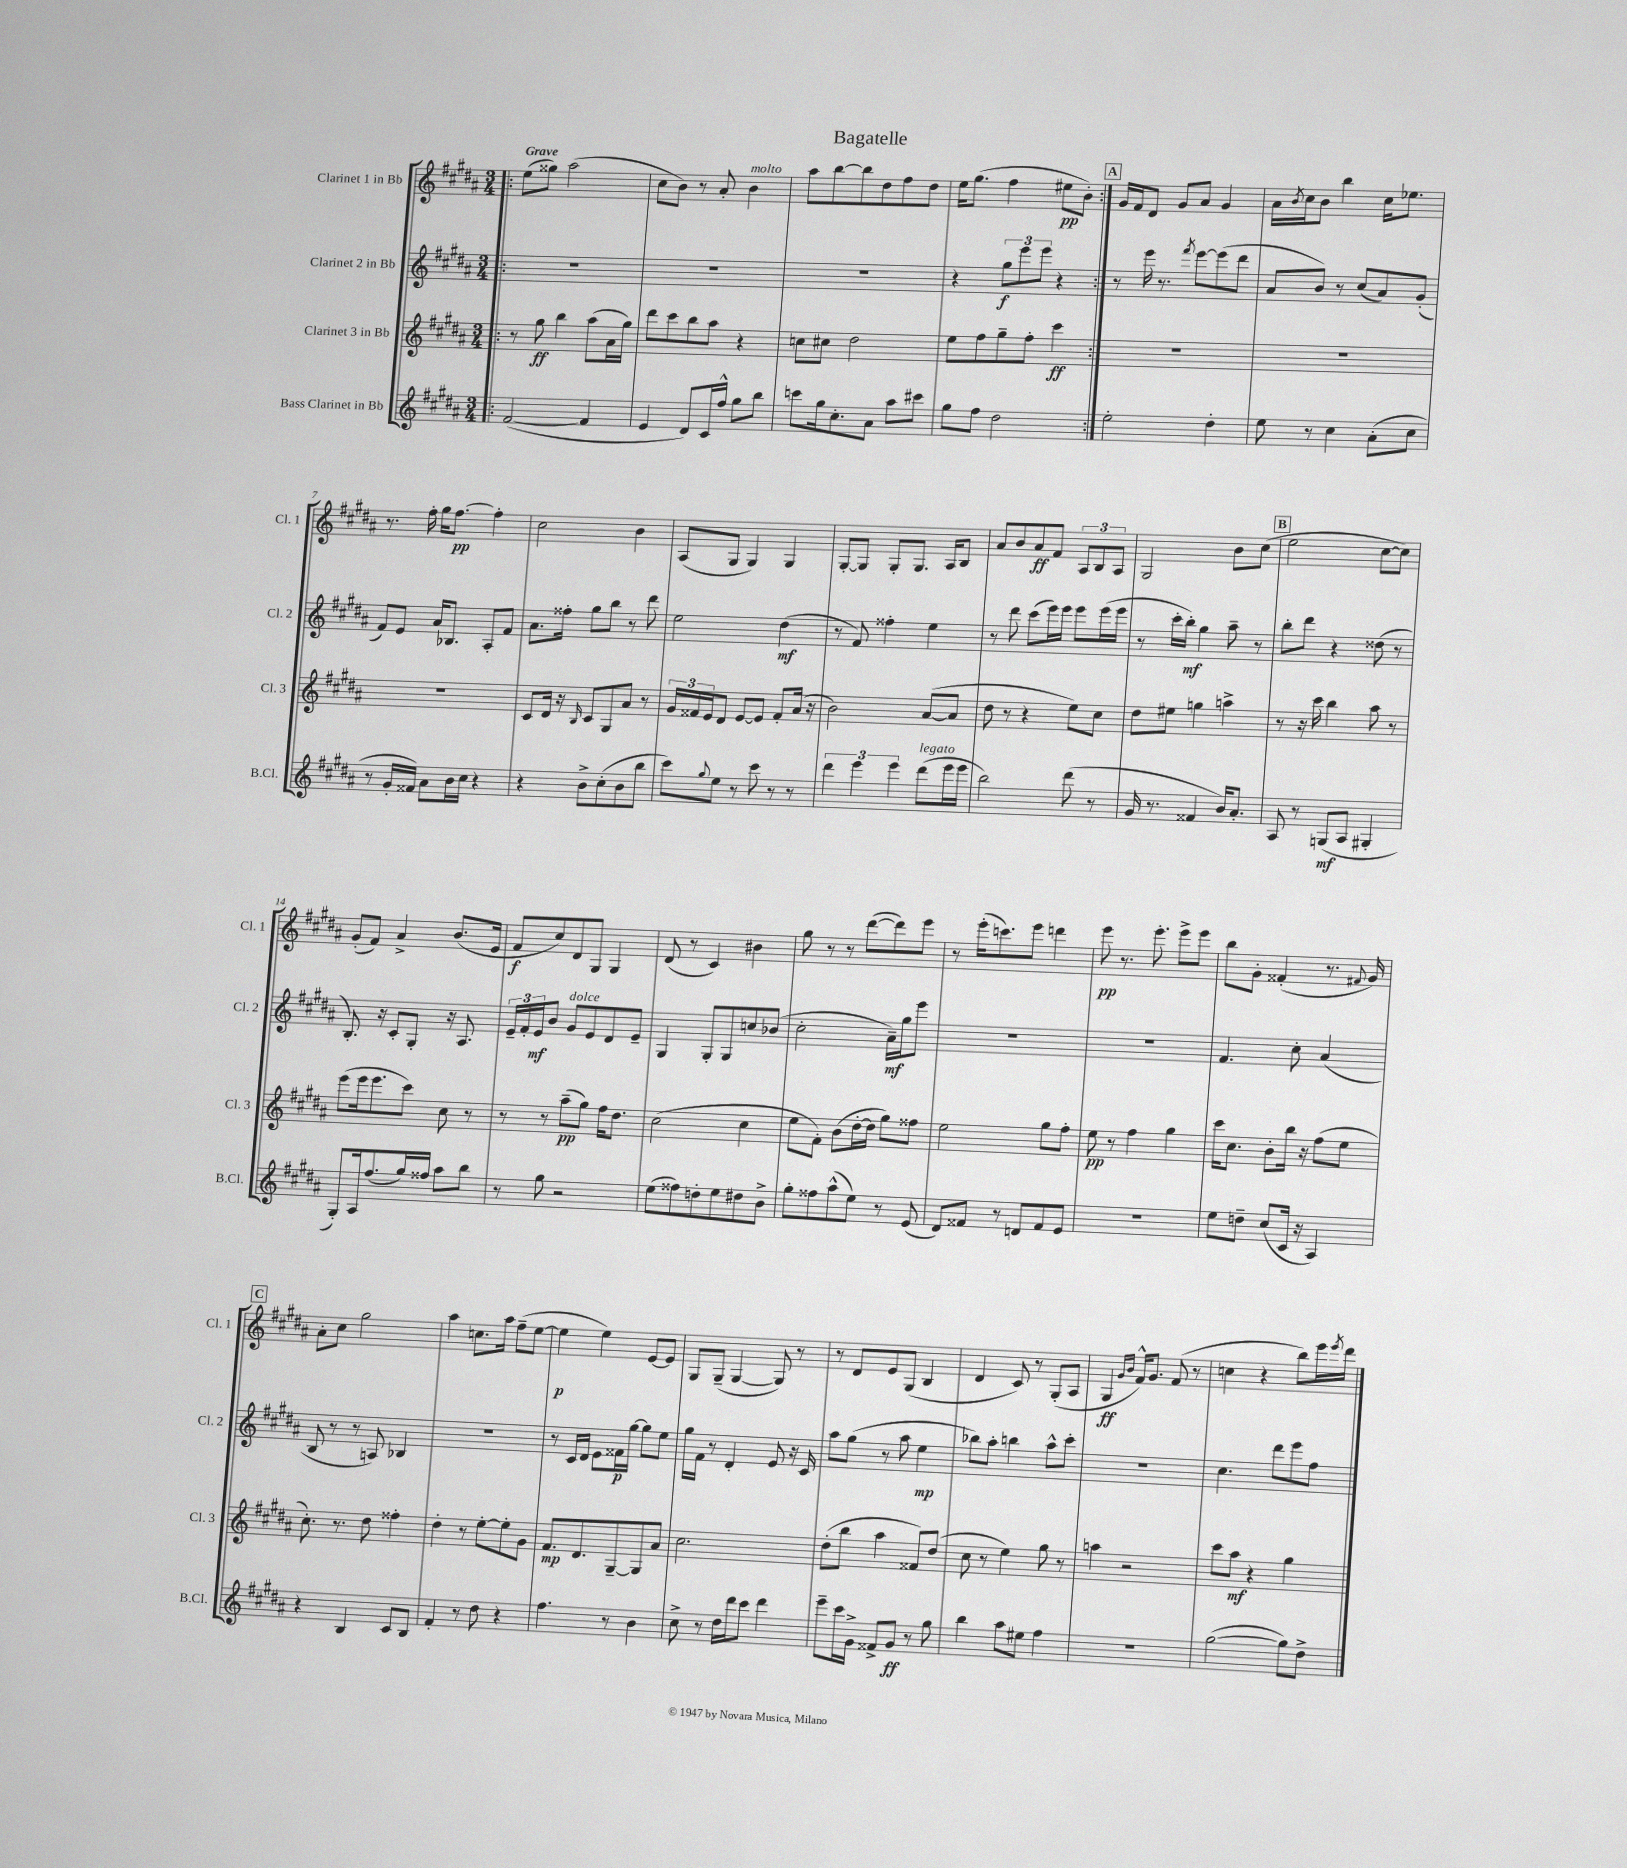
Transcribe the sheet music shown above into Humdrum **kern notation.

**kern	**kern	**kern	**kern
*staff4	*staff3	*staff2	*staff1
*clefG2	*clefG2	*clefG2	*clefG2
*k[f#c#g#d#a#]	*k[f#c#g#d#a#]	*k[f#c#g#d#a#]	*k[f#c#g#d#a#]
*M3/4	*M3/4	*M3/4	*M3/4
=!|:	=!|:	=!|:	=!|:
([2f#	8r	2.r	(8ee
.	8gg#	.	8gg##)
.	4bb	.	(2aa#
4f#]	(8aa#	.	.
.	16a#	.	.
.	16gg#)	.	.
=	=	=	=
4e	8ddd#	2.r	8cc#
.	8ccc#	.	8b)
8d#)	8bb	.	8r
16c#	8aa#	.	8a#'
16ff#^^	.	.	.
8gg#	4r	.	4b
8bb	.	.	.
=	=	=	=
8ccc	8cc	2.r	8aa#
16gg#	8cc#	.	[8bb
8.cc#'	.	.	.
.	2dd#	.	8bb]
8a#	.	.	8dd#
8aa#	.	.	8ff#
8ccc#	.	.	8dd#
=	=	=	=
8gg#	8ee	4r	16ee
.	.	.	(8.gg#
8ff#	8ff#	.	.
2dd#	8gg#~	12gg#	4ff#
.	.	12eee	.
.	8ff#'	.	.
.	.	12eee	.
.	4ccc#	4r	8ee#
.	.	.	8b')
=:|!	=:|!	=:|!	=:|!
2ee'	2.r	8r	16g#
.	.	.	16f#
.	.	16eee	8d#
.	.	8.r	.
.	.	.	8g#
.	.	8qfff#	.
.	.	[8eee	8a#
4dd#'	.	(8eee]	4g#
.	.	8ddd#	.
=	=	=	=
8ee	2.r	8a#	16a#
.	.	.	8qb
.	.	.	16cc#
8r	.	8b)	8b
4cc#	.	8r	4bb
.	.	(8cc#	.
(8a#'	.	8a#)	16cc#
.	.	.	8.ee-
8cc#	.	(8g#'	.
=	=	=	=
8r	2.r	8f#)	8.r
16g#'	.	8e	.
16f##)	.	.	16ff#'
8a#	.	16a#	16gg#
.	.	8.B-	[8.ff#
16b	.	.	.
16cc#	.	.	.
4r	.	8A#'	4ff#']
.	.	8f#	.
=	=	=	=
4r	8c#	8.a#	2cc#
.	16d#	.	.
.	16r	16ff##'	.
.	16qqB	.	.
8b^	8c#	8gg#	.
(8cc#'	8G#	8bb	.
8b	8a#	8r	4b
8bb	8r	8ddd#	.
=	=	=	=
8ccc#)	24g#	2ee	(8A#
.	24f##	.	.
.	24e	.	.
8qqgg#	.	.	.
8ee	8d#	.	8G#
8r	[8e	.	4G#)
8ccc#	8e]	.	.
8r	8f##'	(4dd#	4G#
8r	(16a#	.	.
.	16r	.	.
=	=	=	=
6ddd#	2b)	8r	[8G#'
.	.	8f#)	8G#]
6eee	.	.	.
.	.	4ff##'	8G#'
6eee	.	.	.
.	.	.	8.G#
(8ddd#	([8a#	4ee	.
.	.	.	16A#
16eee	8a#]	.	8B
16eee	.	.	.
=	=	=	=
2bb)	8dd#	8r	8a#
.	8r	8ddd#	8b
.	4r	(8ccc#	8a#
.	.	16eee)	8f#
.	.	16eee	.
(8ddd#	8ee)	8eee	12A#
.	.	.	12B
8r	8cc#	(16eee	.
.	.	.	12A#
.	.	16eee	.
=	=	=	=
16g#	8dd#	8r	2G#
8.r	.	.	.
.	8ee#	16ccc#'	.
.	.	16bb')	.
4f##	4gg	4gg#	.
16b)	4aa^	8aa#~	8b
8.a#'	.	.	.
.	.	8r	(8cc#
=	=	=	=
8A#	8r	8bb'	2ee
8r	16r	8ddd#	.
.	16ccc#	.	.
(8G	4bb	4r	.
8A#	.	.	.
4G#'	8aa#	(8dd##	[8cc#
.	8r	8r	8cc#])
=	=	=	=
8G#')	(8eee	8.B')	(8g#'
16A#	16eee	.	8f#)
(8.ff#	8.eee	16r	.
.	.	8c#'	4a#^
16gg#)	8ccc#)	8G#'	.
16ff##	.	.	.
8aa#	8cc#	16r	(8.b
.	.	8.A#	.
8bb	8r	.	.
.	.	.	16e
=	=	=	=
8r	8r	24e~	8f#
.	.	24f#'	.
.	.	24e	.
8gg#	8r	8b	8cc#)
2r	(8aa#~	8g#	8d#
.	8gg#)	8e	8G#
.	16ff#	8d#	4G#
.	8.dd#	.	.
.	.	8e~	.
=	=	=	=
(8ee	(2cc#	4G#	(8d#
8ff##)	.	.	8r
8dd'	.	8G#'	4c#)
8ee	.	8G#	.
8dd#	4cc#	8cc	4b#
8b^	.	(8b-	.
=	=	=	=
8gg#'	8ee	2cc#'	8gg#
8ff##	8f#')	.	8r
(8aa#^^	(8b	.	8r
8ee)	[16dd#'	.	([8ddd#
.	16dd#]	.	.
8r	8gg#)	16a#~)	8ddd#])
.	.	16gg#	.
(8e	8ff##	8eee	8eee
=	=	=	=
8d#)	2ee	2.r	8r
8f##	.	.	(16eee'
.	.	.	8.ccc)
8r	.	.	.
8d	.	.	8eee
8f##	8gg#	.	4ddd
8e	8ff#'	.	.
=	=	=	=
2.r	8ee	2.r	8eee
.	8r	.	8.r
.	4ff#	.	.
.	.	.	8.eee'
.	4gg#	.	8eee^
.	.	.	8eee
=	=	=	=
8ee	16ccc#	4.f#	8bb
.	8.cc#	.	.
8dd~	.	.	8g#'
(8cc#	8b'	.	(4f##'
16c#	16bb	8cc#'	.
16r	16r	.	.
4A#)	(8ff#	(4a#	8.r
.	8ee	.	.
.	.	.	8qqf#
.	.	.	16g#)
=	=	=	=
4r	8.cc#')	8B	8a#'
.	.	8r	8cc#
.	8.r	.	.
4B	.	8r	2gg#
.	8dd#	8A)	.
8c#	4ff##'	4B-	.
8B	.	.	.
=	=	=	=
4f#'	4dd#'	2.r	4aa#
8r	8r	.	8.cc
8dd#	[8ee'	.	.
.	.	.	16aa#
4r	8ee']	.	(8ff#~
.	8g#	.	[8ee
=	=	=	=
4.ff#	8.f#	8r	4ee]
.	.	16c#	.
.	8.d#	16d#	.
.	.	8e	4ee)
8r	[8G#~	16f##	.
.	.	[16gg#	.
4b	8G#]	8gg#]	[8e
.	8a#	8ee	8e]
=	=	=	=
8cc#^	2.cc#	16gg#	8G#
.	.	16f#	.
8r	.	8r	(8G#~
16dd#	.	4d#'	[4G#
16ddd#	.	.	.
8ccc#	.	.	.
4ddd#	.	8e	8G#])
.	.	16r	8r
.	.	16c#	.
=	=	=	=
8eee~	(8dd#'	8aa#	8r
16ccc#	8bb	(8gg#	8d#
16g#^	.	.	.
8f##^	4aa#	8r	8e
8g#	.	8aa#	(8G#
8r	8f##)	4ee	4B
8gg#	(8dd#	.	.
=	=	=	=
4bb	8cc#	8bb-)	4d#
.	8r	8aa#'	.
8aa#	4ee)	4bb	8c#)
8ee#	.	.	8r
4ff#	8gg#	8aa#^^	(8G#'
.	8r	8ccc#'	8A#
=	=	=	=
2.r	4aa	2.r	4G#
.	.	.	16qqg#
.	.	.	16qqb
.	2r	.	16f#^^)
.	.	.	8.g#
.	.	.	(8f#
.	.	.	8r
=	=	=	=
([2gg#	8ccc#	4.cc#	4cc
.	8aa#	.	.
.	4r	.	4r
.	.	8ddd#	.
8gg#])	4gg#	8eee	8bb)
8dd#^	.	8ff#	16eee
.	.	.	8qeee
.	.	.	16ddd#
==	==	==	==
*-	*-	*-	*-
